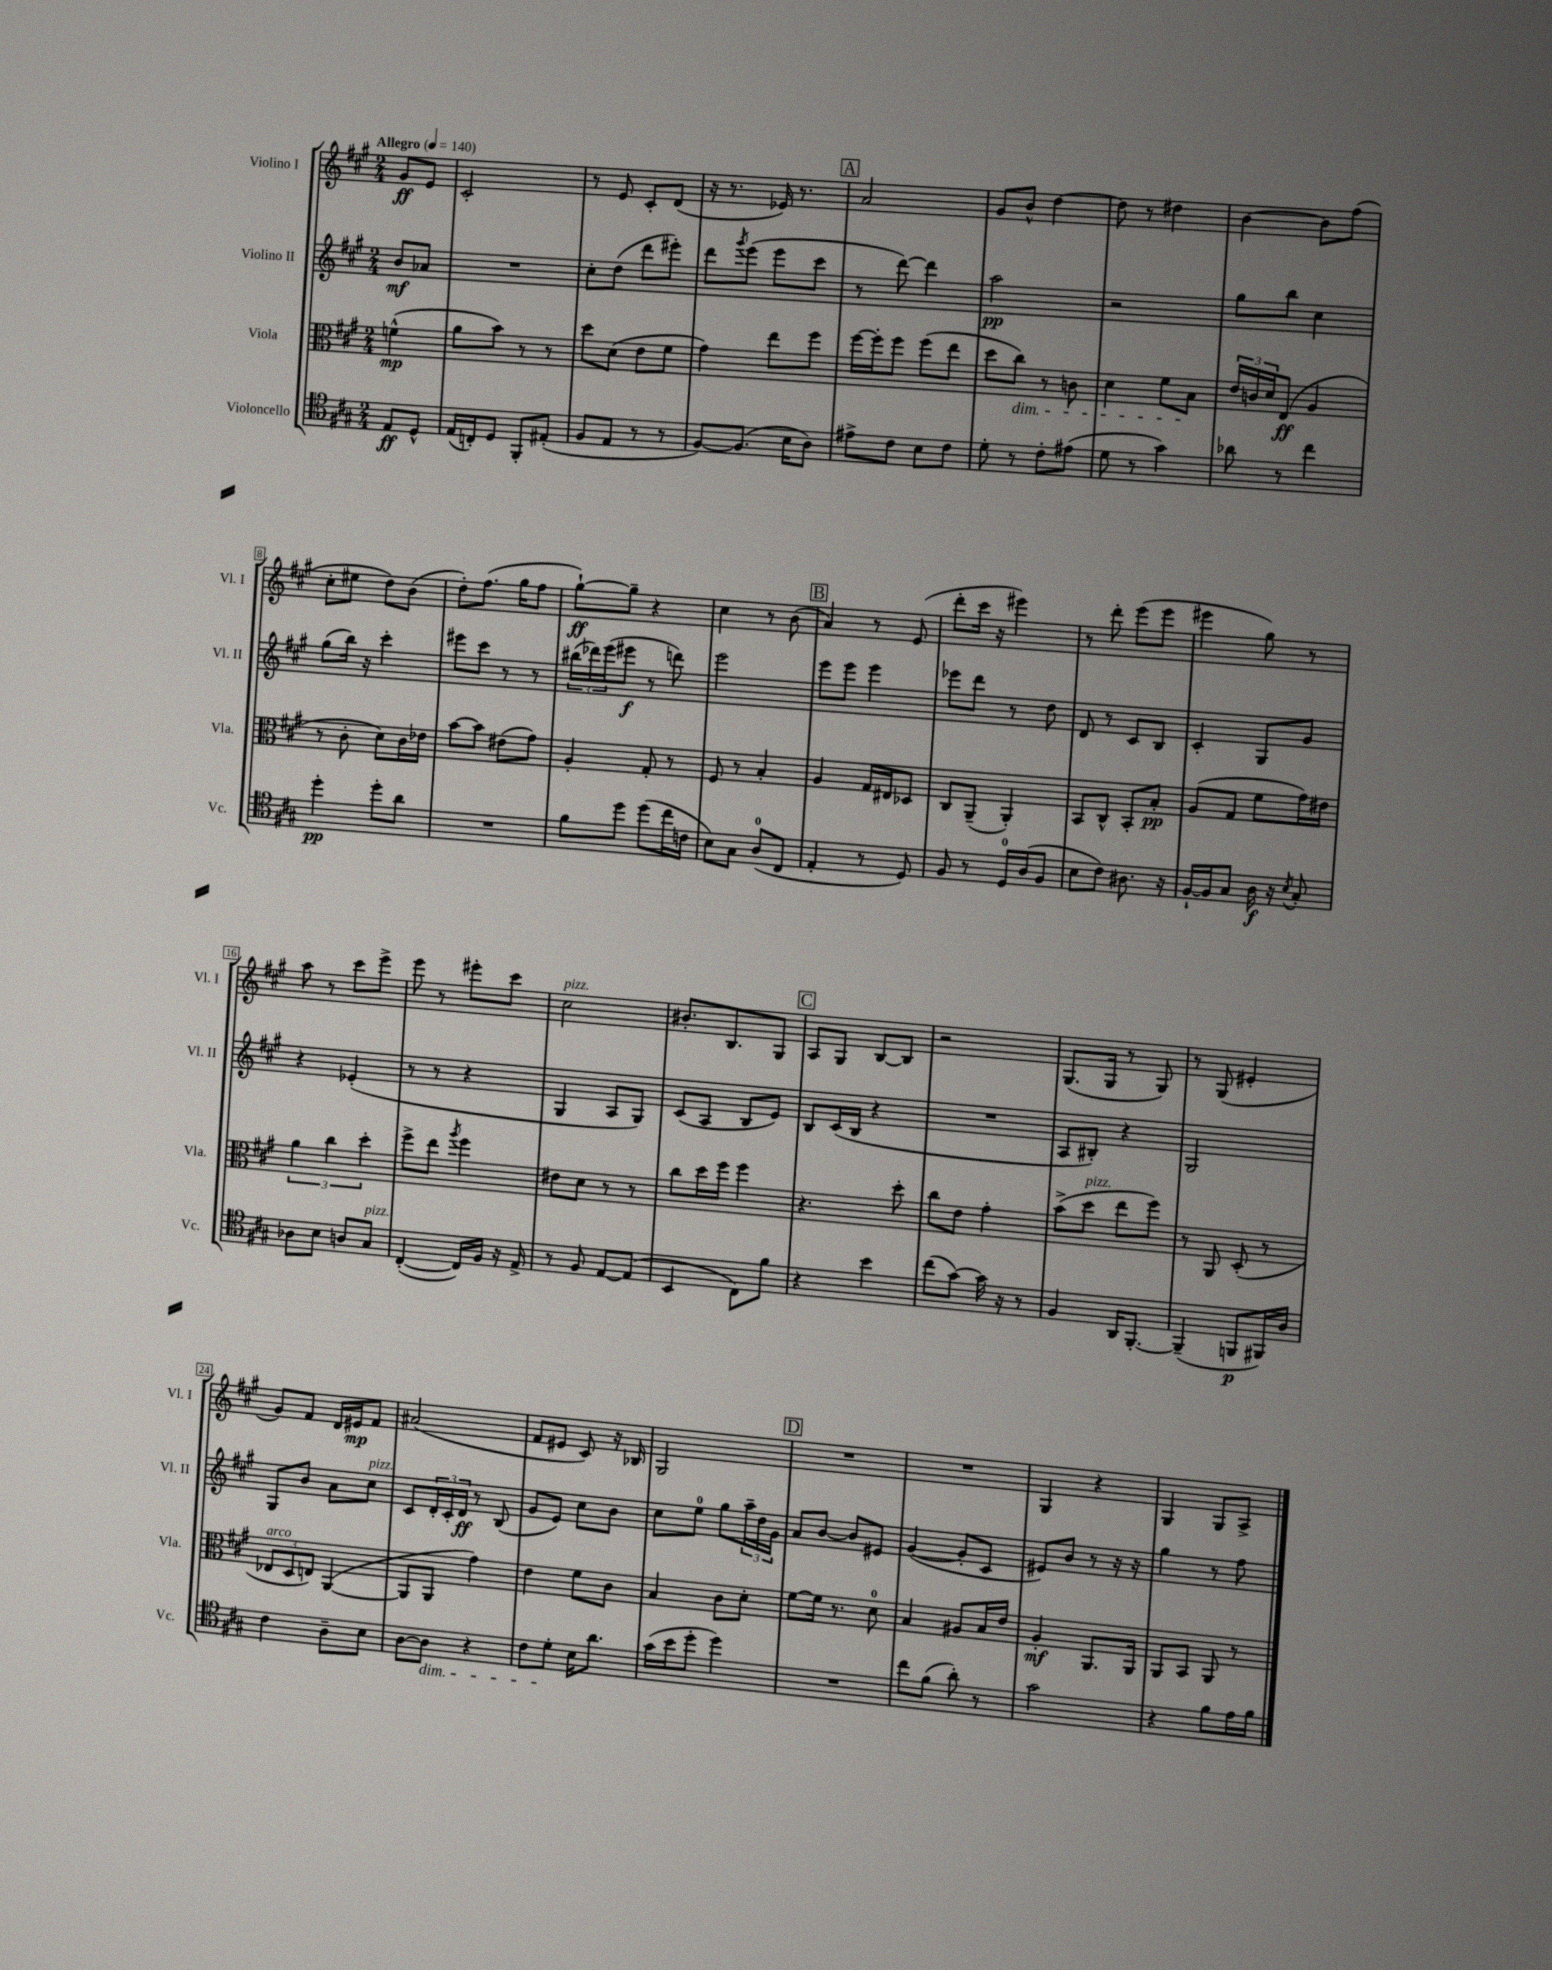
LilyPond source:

<<
\new StaffGroup <<
\new Staff = "s0" \with { instrumentName = "Violino I" shortInstrumentName = "Vl. I" } {
    \clef treble \key a \major \numericTimeSignature \time 2/4 \partial 4 \tempo "Allegro" 4 = 140
    gis'8\ff e'8 |
    cis'2-. |
    r8 e'8 cis'8-. d'8( |
    r16 r8. ees'16) r8. |
    \mark \markup { \box "A" } a'2 |
    gis'8 b'8-^ d''4~ |
    d''8 r8 dis''4 |
    b'4~ b'8 fis''8( |
    cis''8-. eis''8 d''8) b'8( |
    d''8-.) fis''8.( gis''16 fis''8 |
    gis''8~-!\ff) gis''8-- r4 |
    cis''4 r8 b'8( |
    \mark \markup { \box "B" } a'4) r8 e'8( |
    d'''8-. cis'''16 r16 eis'''4) |
    r8 d'''8-. e'''8( e'''8 |
    eis'''4 gis''8) r8 |
    a''8 r8 cis'''8 e'''8-> |
    e'''8 r8 eis'''8-. cis'''8 |
    cis''2^\markup { \italic "pizz." } |
    bis'8.-. b8. gis8 |
    \mark \markup { \box "C" } a8 gis8 b8~ b8 |
    r2 |
    gis8.( gis16 r8 gis8) |
    r8 gis8( eis'4-. |
    gis'8) fis'8 d'16 eis'16\mp fis'8 |
    ais'2( |
    fis'8 eis'8 cis'8) r16 bes16 |
    gis2 |
    \mark \markup { \box "D" } R2 |
    R2 |
    gis4 r4 |
    gis4 gis8 a8-> \bar "|." |
}
\new Staff = "s1" \with { instrumentName = "Violino II" shortInstrumentName = "Vl. II" } {
    \clef treble \key a \major \numericTimeSignature \time 2/4 \partial 4
    b'8\mf aes'8 |
    R2 |
    cis''8-. d''8( d'''8 eis'''8-.) |
    d'''8 \acciaccatura { gis'''8 } e'''8( e'''8 cis'''8 |
    \mark \markup { \box "A" } r8 d'''8~) d'''4 |
    a''2\pp |
    r2 |
    gis''8 b''8 cis''4 |
    gis''8( b''16) r16 cis'''4-. |
    eis'''8 cis'''8 r8 r8 |
    \tuplet 3/2 { bis''16( des'''16) e'''16( } eis'''8\f r8 d'''8) |
    e'''2 |
    \mark \markup { \box "B" } e'''8 e'''8 e'''4 |
    ees'''8 d'''8 r8 d''8 |
    d'8 r8 cis'8 b8 |
    cis'4-. gis8 gis'8 |
    r4 ees'4-.( |
    r8 r8 r4 |
    gis4 a8 gis8) |
    cis'8( a8 b8 e'8) |
    \mark \markup { \box "C" } b8 cis'16( b16 r4 |
    R2 |
    a8 bis8-.) r4 |
    gis2 |
    gis8 b'8 a'8 cis''8^\markup { \italic "pizz." } |
    cis'8 \tuplet 3/2 { d'16-. cis'16-. d'16\ff } r8 b8( |
    gis'8 e'8) cis''8 b'8 |
    cis''8 e''8-0 gis''8 \tuplet 3/2 { a''16-- d''16 gis'16 } |
    \mark \markup { \box "D" } a'8 b'8~ b'8 eis'8 |
    gis'4~( gis'8-. cis'8 |
    eis'8) b'8 r8 r16 r16 |
    gis''4 r8 fis''8 \bar "|." |
}
\new Staff = "s2" \with { instrumentName = "Viola" shortInstrumentName = "Vla." } {
    \clef alto \key a \major \numericTimeSignature \time 2/4 \partial 4
    f'4-^\mp( |
    a'8 b'8) r8 r8 |
    d''8 d'8( e'8 fis'8 |
    gis'4) e''8 fis''8 |
    \mark \markup { \box "A" } fis''16~ fis''16-. fis''8 fis''8( e''8 |
    d''8 cis''8\dim) r8 c'8 |
    d'4 fis'8 b8\! |
    \tuplet 3/2 { e'16 c'16 d'16 } e8\ff( a4 |
    r8 cis'8-. d'8) cis'16 ees'16 |
    b'8~ b'8 eis'8( gis'8) |
    a4-. gis8-. r8 |
    fis8 r8 b4-. |
    \mark \markup { \box "B" } a4 gis16 eis16 des8 |
    cis8 a,8--( a,4-.) |
    b,8 cis8-^ b,8-. b8-.\pp |
    a8( gis8 fis'8 gis'16) eis'16 |
    \tuplet 3/2 { a'4 cis''4 d''4-. } |
    fis''8-> e''8 \acciaccatura { a''8 } fis''4 |
    eis'8 d'8 r8 r8 |
    cis''8 d''16 fis''16 fis''4 |
    \mark \markup { \box "C" } r4. d''8-. |
    cis''8 e'8 gis'4-. |
    b'8->( d''8^\markup { \italic "pizz." } e''8 fis''8) |
    r8 a,8 d8-.( r8 |
    \tuplet 3/2 { ees8^\markup { \italic "arco" } d8 e8) } a,4~( |
    a,8 a,8 gis'4) |
    e'4 fis'8 cis'8 |
    b4 cis'8 d'8-. |
    \mark \markup { \box "D" } fis'8~ fis'16 r8. d'8-0 |
    b4 ais8 b16 e'16 |
    a4-.\mf a,8. a,16 |
    a,8 b,8 a,8 r8 \bar "|." |
}
\new Staff = "s3" \with { instrumentName = "Violoncello" shortInstrumentName = "Vc." } {
    \clef tenor \key a \major \numericTimeSignature \time 2/4 \partial 4
    e8\ff d8-^ |
    e16( c16-.) d8 fis,8-. eis8-.( |
    fis8 e8 r8 r8 |
    fis8~) fis8.( b16 a8) |
    \mark \markup { \box "A" } eis'8-> cis'8 b8 cis'8 |
    d'8-. r8 cis'8-. eis'8( |
    d'8 r8 gis'4) |
    aes'8 r8 cis''4 |
    d''4-.\pp d''8-. a'8 |
    R2 |
    fis'8 d''8 d''8( cis''16 c'16 |
    b8) gis8 a8-0( cis8 |
    \mark \markup { \box "B" } e4-. r8 d8) |
    fis8 r8 d16-0 a16( fis8 |
    b8 cis'8) ais8. r16 |
    fis16~-! fis16 gis8 a16\f r16 \acciaccatura { b8 } gis8-. |
    aes8 b8 a8 gis8^\markup { \italic "pizz." } |
    cis4~-.( cis16) fis16 r16 e16-> |
    r8 fis8 e8~ e8( |
    b,4 cis8) fis'8 |
    \mark \markup { \box "C" } r4 b'4 |
    cis''8( gis'8~) gis'16 r16 r8 |
    fis4 a,16 fis,8.~-. |
    fis,4--( f,8\p fis,16) a16 |
    cis'4 a8-- b8 |
    a8~ a8\dim r4 |
    cis'8 d'8-.\! b16 a'8. |
    gis'16( b'16 d''8-. d''4) |
    \mark \markup { \box "D" } R2 |
    cis''8 fis'8( a'8-.) r8 |
    gis'2 |
    r4 fis'8 e'16 fis'16 \bar "|." |
}
>>
>>
\layout { \context { \Score \override BarNumber.stencil = #(make-stencil-boxer 0.1 0.3 ly:text-interface::print) } }
